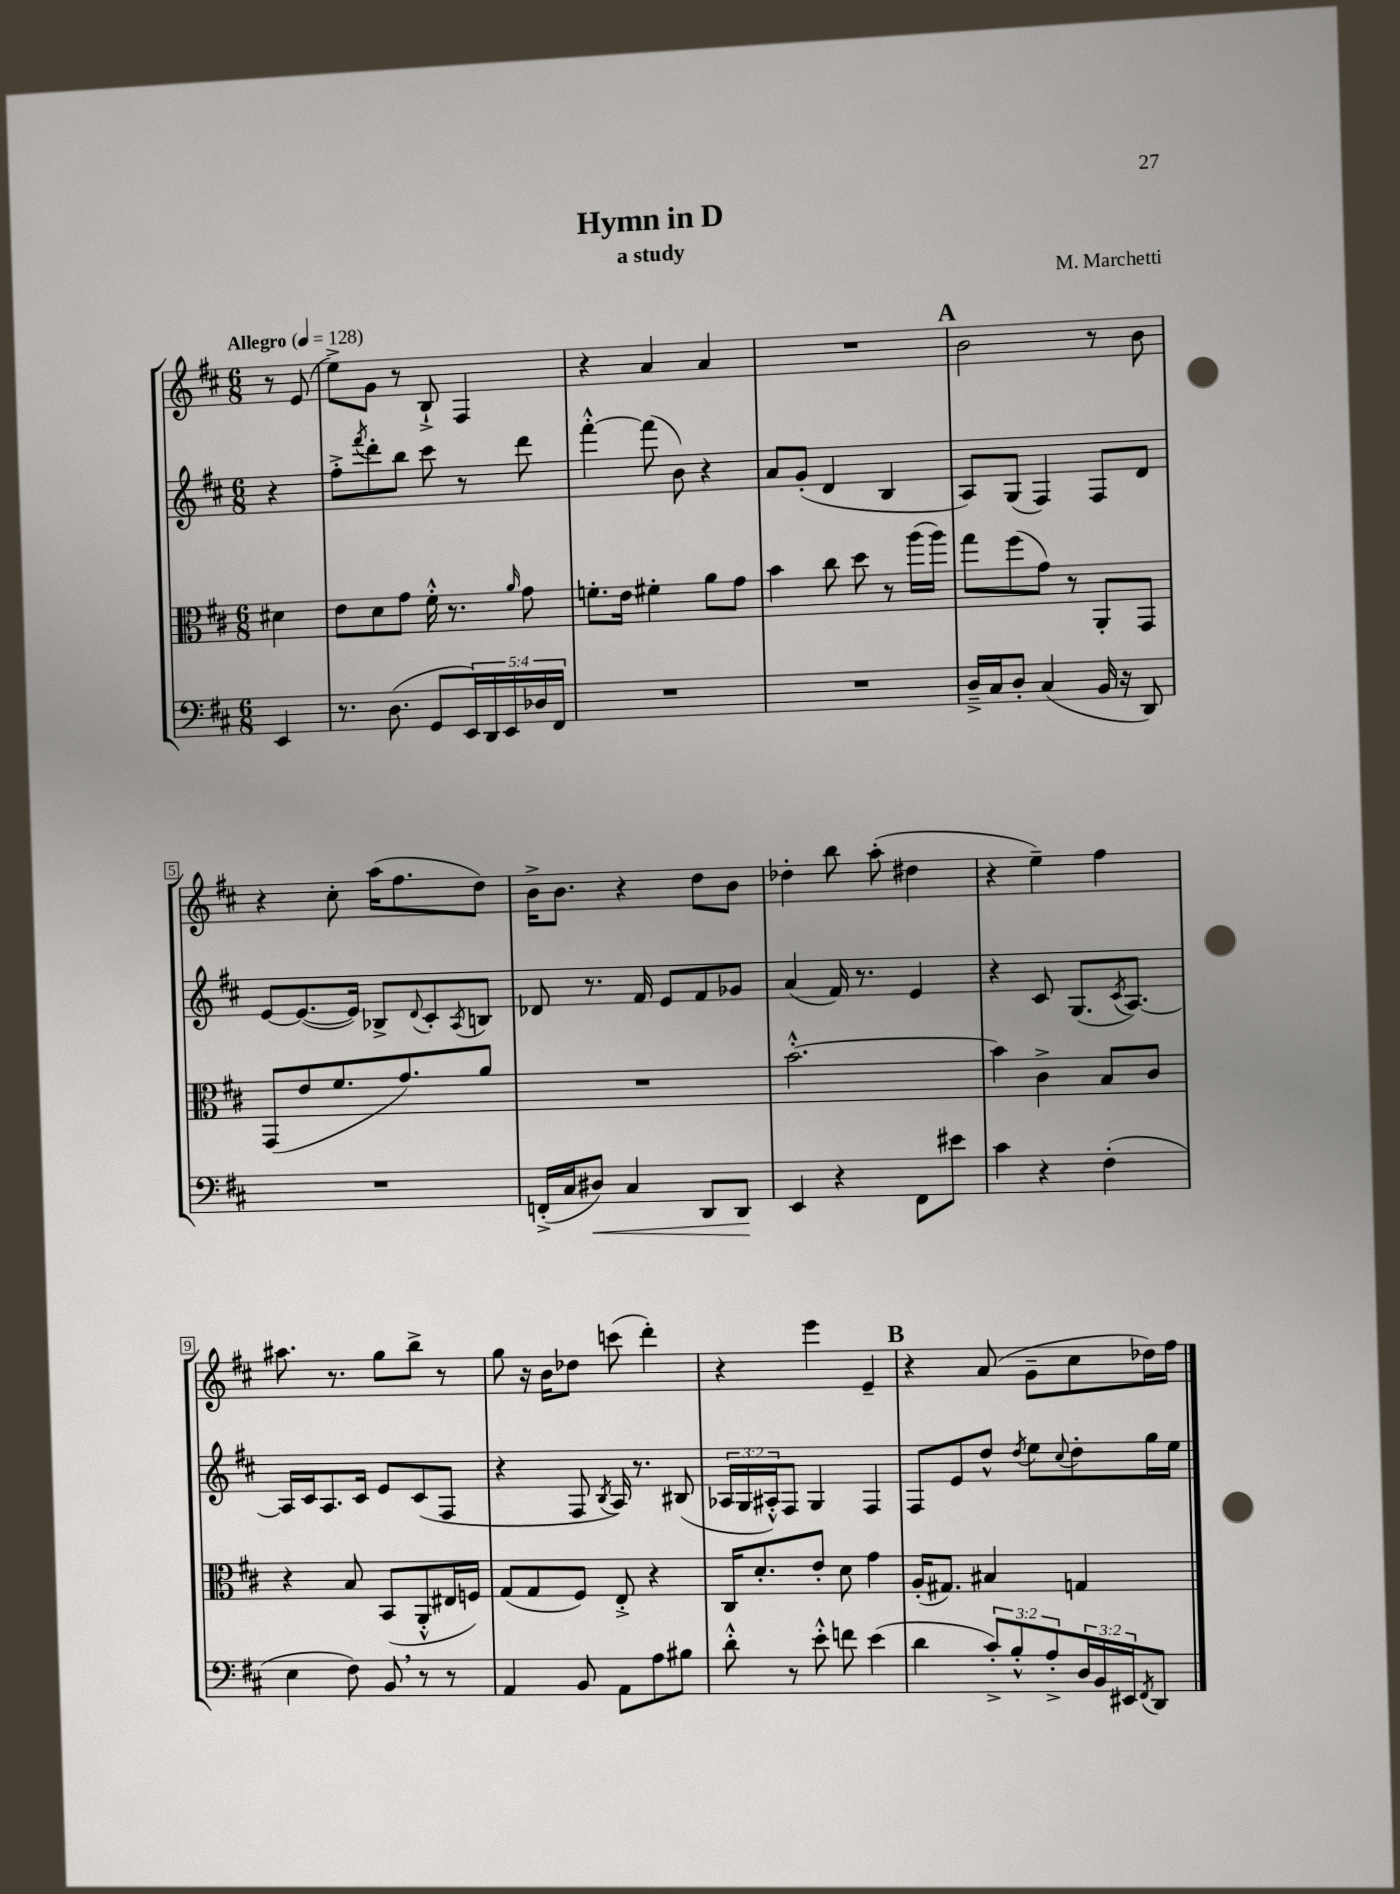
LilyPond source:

\header { title = "Hymn in D" composer = "M. Marchetti" subtitle = "a study" }
<<
\new StaffGroup <<
\new Staff = "s0" {
    \clef treble \key d \major \numericTimeSignature \time 6/8 \partial 4 \tempo "Allegro" 4 = 128
    r8 e'8( |
    e''8->) g'8 r8 b8-!-> fis4 |
    r4 a'4 a'4 |
    R2. |
    \mark \markup { \bold "A" } b'2 r8 b'8 |
    r4 cis''8-. a''16( fis''8. d''8) |
    b'16-> b'8. r4 d''8 b'8 |
    des''4-. b''8 a''8-.( dis''4 |
    r4 e''4--) fis''4 |
    ais''8. r8. g''8 b''8-> r8 |
    g''8 r16 b'16 des''8 c'''8( d'''4-.) |
    r4 e'''4 e'4-- |
    \mark \markup { \bold "B" } r4 a'8( g'8-- cis''8 des''16) fis''16 \bar "|." |
}
\new Staff = "s1" {
    \clef treble \key d \major \numericTimeSignature \time 6/8 \override Staff.TupletNumber.text = #tuplet-number::calc-fraction-text \partial 4
    r4 |
    fis''8-.-> \acciaccatura { fis'''8 } d'''8-. b''8 cis'''8 r8 d'''8 |
    fis'''4~-.-^ fis'''8( b'8) r4 |
    a'8 g'8-.( d'4 b4 |
    \mark \markup { \bold "A" } a8) g8( fis4) fis8 d'8 |
    e'8~ e'8.~( e'16) bes8-> \appoggiatura { d'8 } cis'8-. \acciaccatura { a8 } b8 |
    des'8 r8. fis'16 e'8 fis'8 ges'8 |
    a'4( fis'16) r8. e'4 |
    r4 cis'8 g8.( \acciaccatura { cis'8 } a8.~) |
    a16 cis'16 a8. cis'16 e'8 cis'8( fis8 |
    r4 fis8 \acciaccatura { b8 } a16) r8. bis8( |
    \tuplet 3/2 { aes16 g16 ais16-.-^) } fis8 g4 fis4 |
    \mark \markup { \bold "B" } fis8 e'8 d''8-^ \acciaccatura { d''8 } e''8 \appoggiatura { cis''8 } d''8-. g''16 e''16 \bar "|." |
}
\new Staff = "s2" {
    \clef alto \key d \major \numericTimeSignature \time 6/8 \partial 4
    dis'4 |
    e'8 d'8 g'8 fis'16-.-^ r8. \grace { a'16 } g'8 |
    f'8.-. e'16 fis'4-. a'8 g'8 |
    b'4 cis''8 d''8 r8 a''16( a''16) |
    \mark \markup { \bold "A" } g''8 fis''8( g'8) r8 a,8-. g,8 |
    g,8( e'8 fis'8. g'8.) a'8 |
    R2. |
    b'2.~-.-^ |
    b'4 cis'4-> b8 cis'8 |
    r4 b8 b,8( a,8-.-^ eis16 f16) |
    g8( g8 fis8) e8-.-> r4 |
    cis16 d'8.-. e'8-. d'8 g'4 |
    \mark \markup { \bold "B" } a16-.( gis8.) bis4 g4 \bar "|." |
}
\new Staff = "s3" {
    \clef bass \key d \major \numericTimeSignature \time 6/8 \override Staff.TupletNumber.text = #tuplet-number::calc-fraction-text \partial 4
    e,4 |
    r8. d8.( g,8 \tuplet 5/4 { e,16) d,16 e,16 des16 fis,16 } |
    R2. |
    R2. |
    \mark \markup { \bold "A" } d16---> cis16 d8-. cis4( b,16 r16 d,8) |
    R2. |
    f,16-.->( cis16 dis8\<) cis4 d,8 d,8\! |
    e,4 r4 fis,8 eis'8 |
    cis'4 r4 fis4-.( |
    e4 fis8) b,8 \breathe r8 r8 |
    a,4 b,8 a,8 a8 bis8 |
    d'8-.-^ r8 e'8-.-^ f'8 e'4( |
    \mark \markup { \bold "B" } d'4 \tuplet 3/2 { cis'8-.->) b8-.-^ a8-.-> } \tuplet 3/2 { d16 b,16 eis,16 } \acciaccatura { fis,8 } d,8 \bar "|." |
}
>>
>>
\layout { \context { \Score \override BarNumber.stencil = #(make-stencil-boxer 0.1 0.3 ly:text-interface::print) } }
